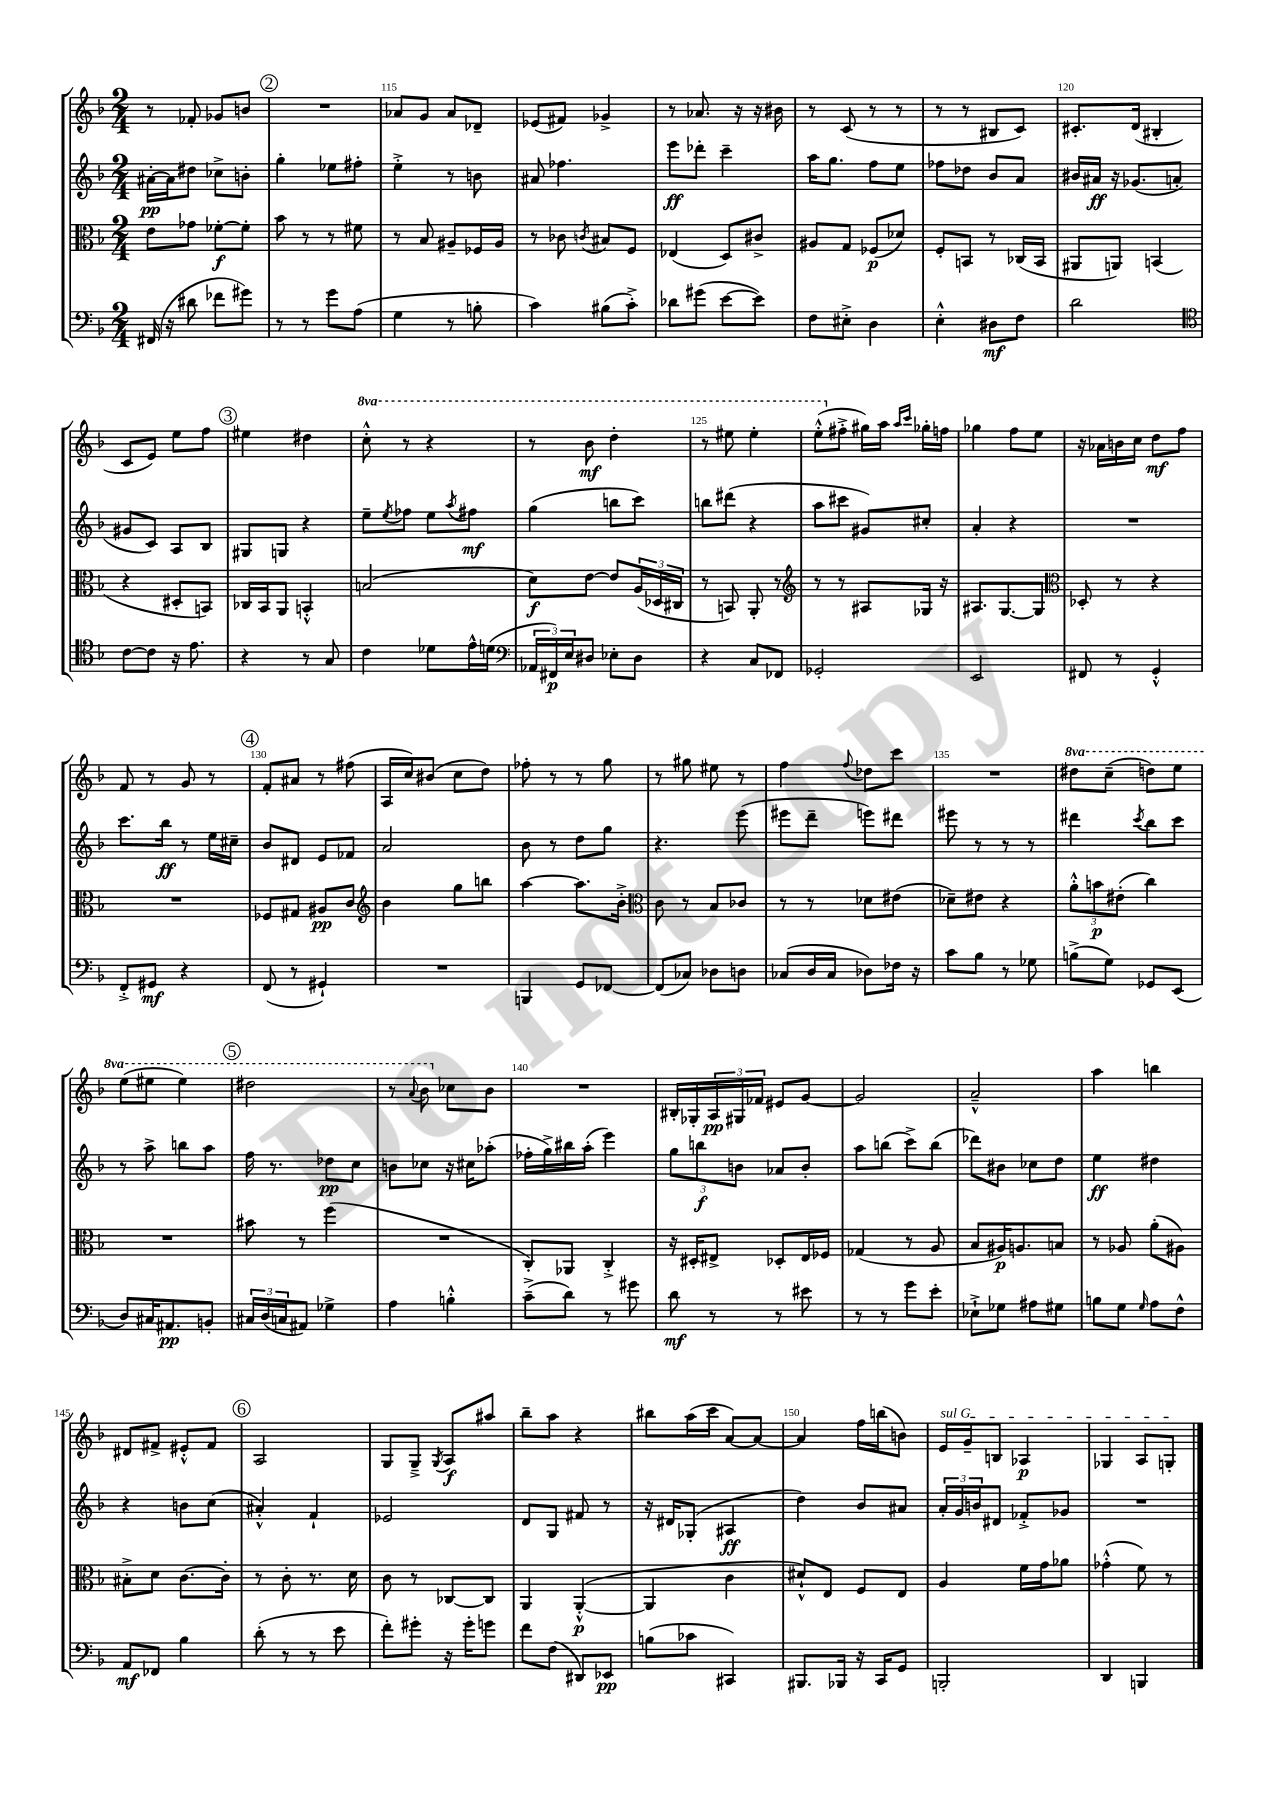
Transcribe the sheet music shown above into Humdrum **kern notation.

**kern	**kern	**kern	**kern
*staff4	*staff3	*staff2	*staff1
*clefF4	*clefC3	*clefG2	*clefG2
*k[b-]	*k[b-]	*k[b-]	*k[b-]
*M2/4	*M2/4	*M2/4	*M2/4
(16FF#	8e	[16a#'	8r
16r	.	16a#]	.
8d#	8g-	8dd#	8f-'
8f-	[8f-'	8cc-^	8g-
8g#)	8f-']	8b'	8b
=	=	=	=
8r	8b-	4gg'	2r
8r	8r	.	.
8g	8r	8ee-	.
(8A	8f#	8ff#'	.
=	=	=	=
4G	8r	4ee'^	8a-
.	8B-	.	8g
8r	8A#~	8r	8a-
8B'	16F-	8b	8d-~
.	16A#	.	.
=	=	=	=
4c)	8r	8a#	(8e-
.	8c-	4.ff-	8f#)
.	8qc	.	.
(8B#	8B#	.	4g-^
8c'^)	8F	.	.
=	=	=	=
8d-	(4E-	8eee	8r
(8g#	.	8ddd-'	8.a-
[8e	8D)	4ccc~	.
.	.	.	16r
8e])	8c#^	.	16r
.	.	.	16b#
=	=	=	=
8F	8A#	16aa	8r
.	.	8.gg	.
8E#'^	8G	.	(8c
4D	(8F-	8ff	8r
.	8d-)	8ee	8r
=	=	=	=
4E'^^	8F'	8ff-	8r
.	8BB	8dd-	8r
8D#	8r	8b-	8B#
8F	(16C-	8a	8c)
.	16BB	.	.
=	=	=	=
2d	8AA#	16b#	8.c#'
.	.	16a#	.
.	8AA)	16r	.
.	.	(8.g-	(16d
.	(4BB	.	4B#'
.	.	8a'	.
=	=	=	=
*clefC4	*	*	*
[8c	4r	8g#	8c
8c]	.	8c)	8e)
16r	8D#'	8A	8ee
8.e	.	.	.
.	8BB)	8B-	8ff
=	=	=	=
4r	16C-	8G#	4ee#
.	16BB-	.	.
.	8AA	8G	.
8r	4BB'^^	4r	4dd#
8G	.	.	.
=	=	=	=
4c	(2B	8ee~	8ccc'^^
.	.	8qee	.
.	.	8ff-	8r
8d-	.	8ee	4r
.	.	8qaa	.
16e^^	.	8ff#	.
(16d	.	.	.
=	=	=	=
*clefF4	*	*	*
24AA-	8d)	(4gg	8r
24FF#)	.	.	.
24E	.	.	.
8D#	[8e	.	8bb-
8E-'	8e]	8bb	4ddd'
8D#	(24A	8ccc)	.
.	24D-	.	.
.	24C#	.	.
=	=	=	=
4r	8r	8bb	8r
.	8BB)	(8ddd#	8eee#
8C	8AA'	4r	4eee#'
8FF-	8r	.	.
=	=	=	=
*	*clefG2	*	*
2GG-'	8r	8aa	(8eee'^^
.	8r	8ccc#	8ff#'^
.	8A#	8g#)	16gg#)
.	.	.	16aa
.	.	.	16qqaa
.	.	.	16qqccc
.	16G-	8cc#'	16gg-'
.	16r	.	16ff
=	=	=	=
2EE	8.A#	4a'	4gg-
.	[8.G	.	.
.	.	4r	8ff
.	8G]	.	8ee
=	=	=	=
*	*clefC3	*	*
8FF#	8D-'	2r	16r
.	.	.	16a-
8r	8r	.	16b
.	.	.	16cc
4GG'^^	4r	.	8dd
.	.	.	8ff
=	=	=	=
8FF'^	2r	8.ccc	8f
8GG#	.	.	8r
.	.	16bb-	.
4r	.	8r	8g
.	.	16ee	8r
.	.	16cc#~	.
=	=	=	=
(8FF	8F-	8b-	8f'
8r	8G#	8d#	8a#
4GG#`)	8A#	8e	8r
.	8c	8f-	(8ff#
=	=	=	=
*	*clefG2	*	*
2r	4b-	2a	16A
.	.	.	16cc)
.	.	.	(8b#
.	8gg	.	8cc
.	8bb	.	8dd)
=	=	=	=
4BBB	[4aa	8b-	8ff-'
.	.	8r	8r
8GG	8.aa]	8dd	8r
[8FF-	.	8gg	8gg
.	16b-'^	.	.
=	=	=	=
*	*clefC3	*	*
(8FF-]	8c	4.r	8r
8C-)	8r	.	8gg#
8D-	8B-	.	8ee#
8D	8c-	(8eee	8r
=	=	=	=
(8C-	8r	8eee#	4ff
16D	8r	8ddd~	.
16C-	.	.	.
.	.	.	8qqff
8D-)	8d-	8eee)	8dd-
16F-	(8e#	8ddd#	8ccc
16r	.	.	.
=	=	=	=
8c	8d-~)	8eee#	2r
8B-	8e#	8r	.
8r	4r	8r	.
8G-	.	8r	.
=	=	=	=
(8B^	12a'^^	4ddd#	8ddd#
.	12b	.	.
8G)	.	.	(8ccc~
.	(12e#'	.	.
.	.	8qccc	.
8GG-	4cc)	8bb-	8ddd)
(8EE	.	8ccc	8eee
=	=	=	=
8D)	2r	8r	(8eee
16C#	.	8aa^	8eee#
8.AA#	.	.	.
.	.	8bb	4eee#)
8BB'	.	8aa	.
=	=	=	=
24C#	8b#	16ff	2ddd#
(24D	.	.	.
.	.	8.r	.
24C	.	.	.
8AA#)	8r	.	.
4G-^	(4ff	8dd-	.
.	.	8cc	.
=	=	=	=
4A	2r	8b	8r
.	.	.	8qqaa
.	.	8cc-	8bb-
4B'^^	.	16r	8cc-
.	.	16cc#	.
.	.	(8aa-'	8b-
=	=	=	=
(8c~^	8C')	16ff-'	2r
.	.	16gg^)	.
8d)	8AA-	16bb#	.
.	.	(16aa'	.
8r	4C'^	4eee)	.
8g#	.	.	.
=	=	=	=
8d	16r	12gg	16B#'
.	16D#'	.	16G-'
.	.	12bb	.
8r	8E#^	.	24A
.	.	12b	24G#
.	.	.	24f-
8r	8D-'	8a-	8e#
8e#	16E#	8b'	[8g
.	16F-	.	.
=	=	=	=
8r	(4G-	8aa	2g]
8r	.	(8bb	.
8g	8r	8ccc^)	.
8e'	8A	(8bb	.
=	=	=	=
8E-`^	8B-	8ddd-)	2a~^^
8G-	16A#)	8b#	.
.	8.A	.	.
8A#	.	8cc-	.
8G#	8B	8dd	.
=	=	=	=
8B	8r	4ee	4aa
8G	8A-	.	.
16qqG	.	.	.
8A	(8a'	4dd#	4bb
8F^^	8A#)	.	.
=	=	=	=
8AA	8B#'^	4r	8d#
8FF-	8d	.	8f#^
4B-	[8.c	8b	8e#'^^
.	.	(8cc	8f#
.	16c']	.	.
=	=	=	=
(8d'	8r	4a#'^^)	2A
8r	8c'	.	.
8r	8.r	4f`	.
8e	.	.	.
.	16d	.	.
=	=	=	=
8f')	8c	2e-	8G
8g#'	8r	.	8G~^
.	.	.	8qG
16r	[8C-	.	8A
16g#'	.	.	.
8g	8C-]	.	8aa#
=	=	=	=
8f	4AA	8d	8bb-~
(8F	.	8G	8aa
8DD#)	([4AA'^^	8f#	4r
8EE-	.	8r	.
=	=	=	=
(8B	4AA]	16r	8bb#
.	.	16d#	.
8c-	.	(8G-'	(16aa
.	.	.	16ccc
4CC#)	4c	4A#	[8a)
.	.	.	8a_
=	=	=	=
8.BBB#	8d#`^^)	4dd)	4a]
.	8E	.	.
16BBB-	.	.	.
16r	8F	8b-	16ff
16CC	.	.	(16bb
8GG	8E	8a#	8b)
=	=	=	=
2BBB'	4A	24a'	16e
.	.	24g	.
.	.	.	16g~
.	.	24b	.
.	.	8d#	8B
.	16f	8f-'^	4A-
.	16g	.	.
.	8a-	8g-	.
=	=	=	=
4DD	(4g-'^^	2r	4G-
4BBB	8f)	.	8A
.	8r	.	8G'
==	==	==	==
*-	*-	*-	*-
